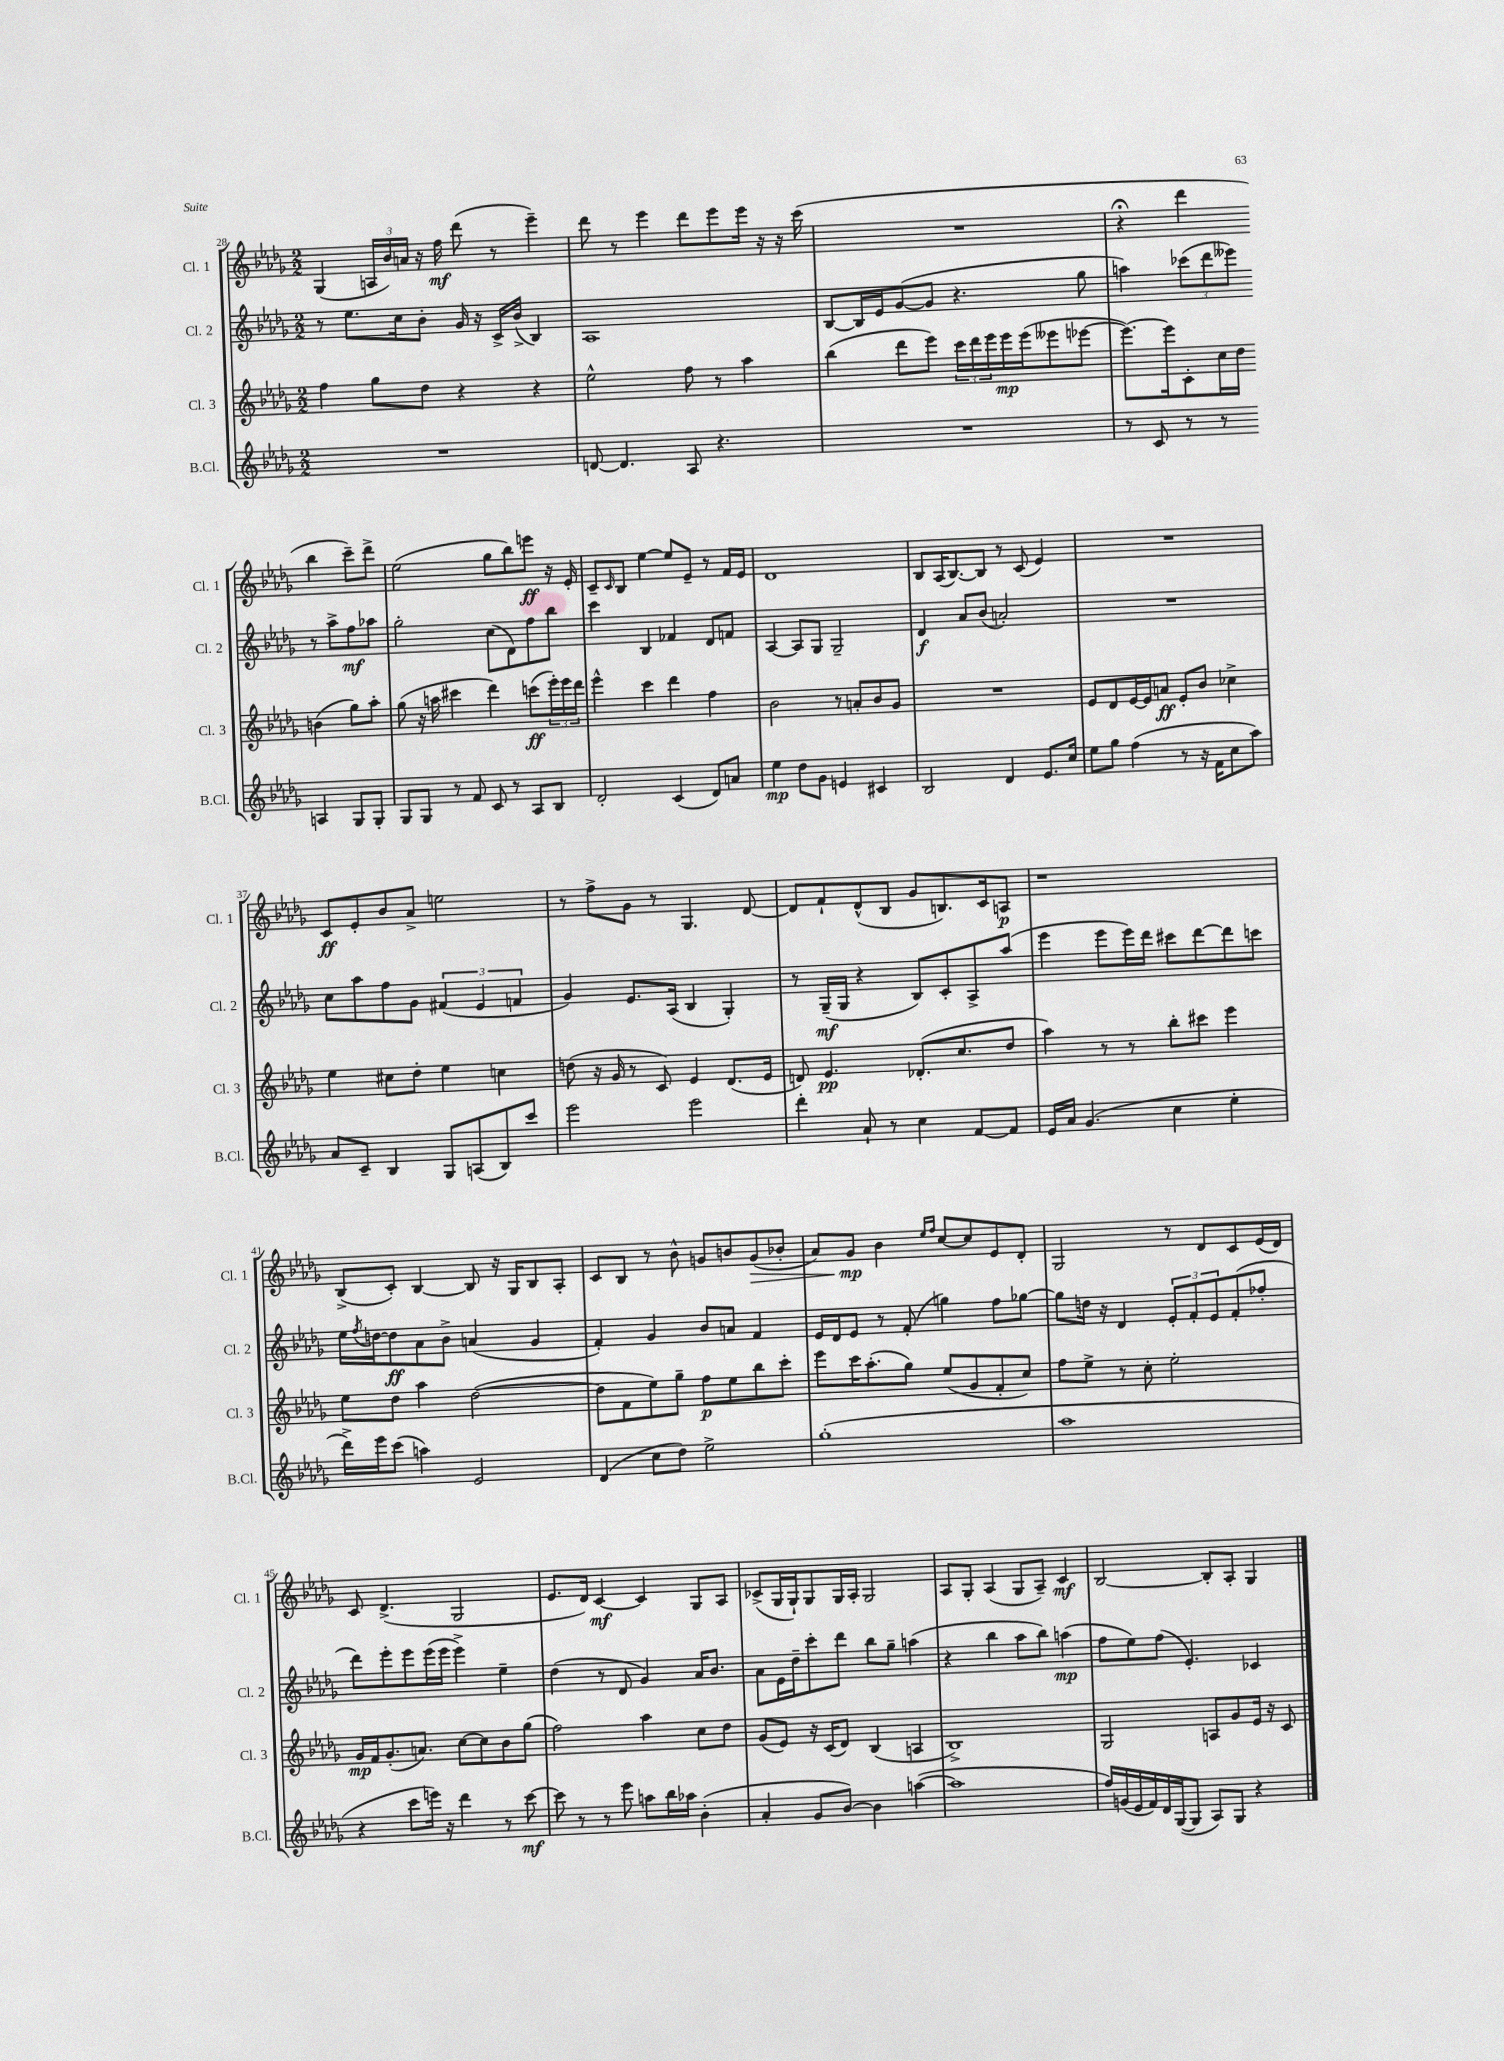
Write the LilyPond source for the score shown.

<<
\new StaffGroup <<
\new Staff = "s0" \with { instrumentName = "Cl. 1" shortInstrumentName = "Cl. 1" } {
    \clef treble \key des \major \numericTimeSignature \time 2/2
    ges4( \tuplet 3/2 { a16 bes'16) a'16 } r16 f''16\mf des'''8( r8 ees'''4--) |
    des'''8 r8 ees'''4 des'''8 ees'''8 ees'''16 r16 r16 c'''16( |
    R1 |
    r4\fermata des'''4 bes''4 c'''8--) des'''8-> |
    ees''2( ges''8 bes''8) e'''8\ff r16 ees'16-. |
    c'8-- \grace { c'16 } bes8 ees''4~ ees''8 ees'8-- r8 f'16 ees'16 |
    des'1 |
    bes8 aes16( bes8.~) bes8 r8 c'8( ees'4) |
    R1 |
    c'8\ff ees'8-. bes'8 aes'8-> e''2 |
    r8 f''8-> ges'8 r8 ges4. des'8~ |
    des'8 f'8-! des'8-^( bes8 ges'8 b8.) c'16 a8\p |
    r1 |
    bes8->( c'8-.) bes4~ bes8 r16 ges16 bes8 aes8-. |
    c'8 bes8 r8 bes'8-^ g'8 b'8 g'8\>( bes'8-. |
    aes'8) ges'8\mp\! bes'4 \grace { ees''16 f''16 } c''8~ c''8 ees'8 des'8-. |
    ges2 r8 des'8 c'8 ees'16( des'16) |
    c'8 des'4.->( ges2 |
    ees'8. des'16) c'4~\mf c'4 ges8 aes8 |
    ces'8->( ges16 ges16-!) ges8 ges16 aes16-. ges2 |
    aes8 ges8-. aes4( ges8 aes8--) c'4\mf |
    bes2~ bes8-. aes8-. ges4 \bar "|." |
}
\new Staff = "s1" \with { instrumentName = "Cl. 2" shortInstrumentName = "Cl. 2" } {
    \clef treble \key des \major \numericTimeSignature \time 2/2
    r8 ees''8. c''16 bes'8-. ges'16 r16 c'16-> bes'16->( bes4) |
    aes1 |
    bes8~ bes16 ees'16 ges'8~( ges'8 r4. ges''8 |
    a''4) \tuplet 3/2 { ces'''8( des'''8 eeses'''8) } r8 a''8-> f''8\mf aes''8 |
    ges''2-. c''8( des'8) f''8 bes''8 |
    c'''4 bes4 fes'4 des'8 f'8 |
    aes4~ aes8 ges8 ges2-- |
    des'4\f aes'8 bes'8( a'2-.) |
    R1 |
    c''8 aes''8 f''8 ges'8 \tuplet 3/2 { fis'4( ees'4 f'4 } |
    ges'4) ees'8. aes16( bes4 ges4-.) |
    r8 ges16--\mf( ges16 r4 bes8) c'8-. aes8-> aes''8( |
    ees'''4 ees'''8 ees'''16) des'''16 cis'''8 des'''8~ des'''8 c'''8 |
    ees''16 \acciaccatura { f''8 } d''16~ d''8\ff aes'8 bes'8-> a'4( ges'4 |
    f'4-.) ges'4 bes'8 a'8 f'4 |
    ees'16 des'16 ees'8 r8 f'8-.( g''4) f''8 ges''8~ |
    ges''8 d''16 r16 des'4 \tuplet 3/2 { ees'8-. f'8-. ees'8 } f'8-.( fes''8-. |
    des'''8) ees'''8-. ees'''8 ees'''16( ees'''16 ees'''4->) ees''4-- |
    des''4( r8 des'8 ges'4) aes'16 bes'8. |
    aes'8 ees'16 des''16-- c'''8-. des'''8 bes''8 ges''8-- a''4( |
    r4 bes''4 aes''8 bes''8) a''4\mp( |
    f''8 ees''8) f''8( ees'4.-.) ces'4 \bar "|." |
}
\new Staff = "s2" \with { instrumentName = "Cl. 3" shortInstrumentName = "Cl. 3" } {
    \clef treble \key des \major \numericTimeSignature \time 2/2
    f''4 ges''8 des''8 r4 r4 |
    ees''2-^ f''8 r8 aes''4 |
    bes''4( des'''8 ees'''8) \tuplet 3/2 { c'''16 des'''16 ees'''16 } ees'''16\mp ees'''16( eeses'''8 ees'''8~ |
    ees'''8.~) ees'''16 c'8-. c''16 des''16 b'4( ges''8) aes''8-. |
    ges''8( r16 a''16 cis'''4 des'''4) c'''8\ff( \tuplet 3/2 { ees'''16-.) ees'''16 des'''16 } |
    ees'''4-^ c'''4 des'''4 f''4 |
    bes'2 r8 a'8-. bes'8 ges'8 |
    R1 |
    ees'8 des'8 ees'16~ ees'16 a'8\ff ees'8-. bes'8 ces''4-> |
    ees''4 cis''8 des''8-. ees''4 c''4 |
    d''8( r16 ges'16 r8 c'8) ees'4 des'8.( ees'16 |
    d'8) ees'4.\pp des'8.-.( c''8. des''8 |
    aes''4) r8 r8 bes''8-. cis'''8 ees'''4 |
    ees''8 des''8 aes''4 des''2~( |
    des''8 f'8 ees''8) ges''8-- f''8\p ees''8 bes''8 c'''8-. |
    ees'''8 c'''16 aes''8.-.( ges''8) ees''8( ges'8 f'8-. c''8) |
    f''8 ees''8-> r8 c''8-. ees''2-. |
    ges'16\mp f'16 ges'8.-.( a'8.) c''8~ c''8 bes'8 ges''8( |
    f''2) aes''4 c''8 des''8 |
    ges'8( ees'8) r16 c'16( des'8) bes4( a4 |
    bes1->) |
    ges2 a8 ges'8 ees'16 r16 c'8 \bar "|." |
}
\new Staff = "s3" \with { instrumentName = "B.Cl." shortInstrumentName = "B.Cl." } {
    \clef treble \key des \major \numericTimeSignature \time 2/2
    R1 |
    d'8~ d'4. aes8 r4. |
    R1 |
    r8 c'8 r8 r8 a4 ges8 ges8-. |
    ges8 ges8 r8 f'8 c'8 r8 aes8 bes8 |
    des'2-. c'4( des'8) a'8 |
    ees''4\mp des''8 ges'8 e'4 cis'4 |
    bes2 des'4 ees'8. c''16 |
    ees''8 ges''8 f''4( r8 r16 f'16 c''8 aes''8) |
    aes'8 c'8-- bes4 ges8 a8( bes8) c'''8 |
    ees'''2 ees'''2 |
    des'''4-. aes'8-! r8 c''4 f'8~ f'8 |
    ees'16 aes'16 ges'4.( c''4 ees''4-. |
    des'''16->) ees'''16 c'''8( a''4) ees'2 |
    des'4( c''8 des''8) ees''2-> |
    ges''1-.( |
    aes''1 |
    r4 c'''8 e'''16) r16 des'''4 r8 c'''8~\mf |
    c'''8 r8 r8 ees'''8 a''8 bes''16 aes''16 bes'4-.( |
    aes'4-. ges'8 bes'8~) bes'4 a''4~( |
    a''1 |
    f''16) g'16( ees'16 f'16) des'16 ges16~( ges8 aes8) ges8 r4 \bar "|." |
}
>>
>>
\layout { \context { \Score currentBarNumber = #28 } }
